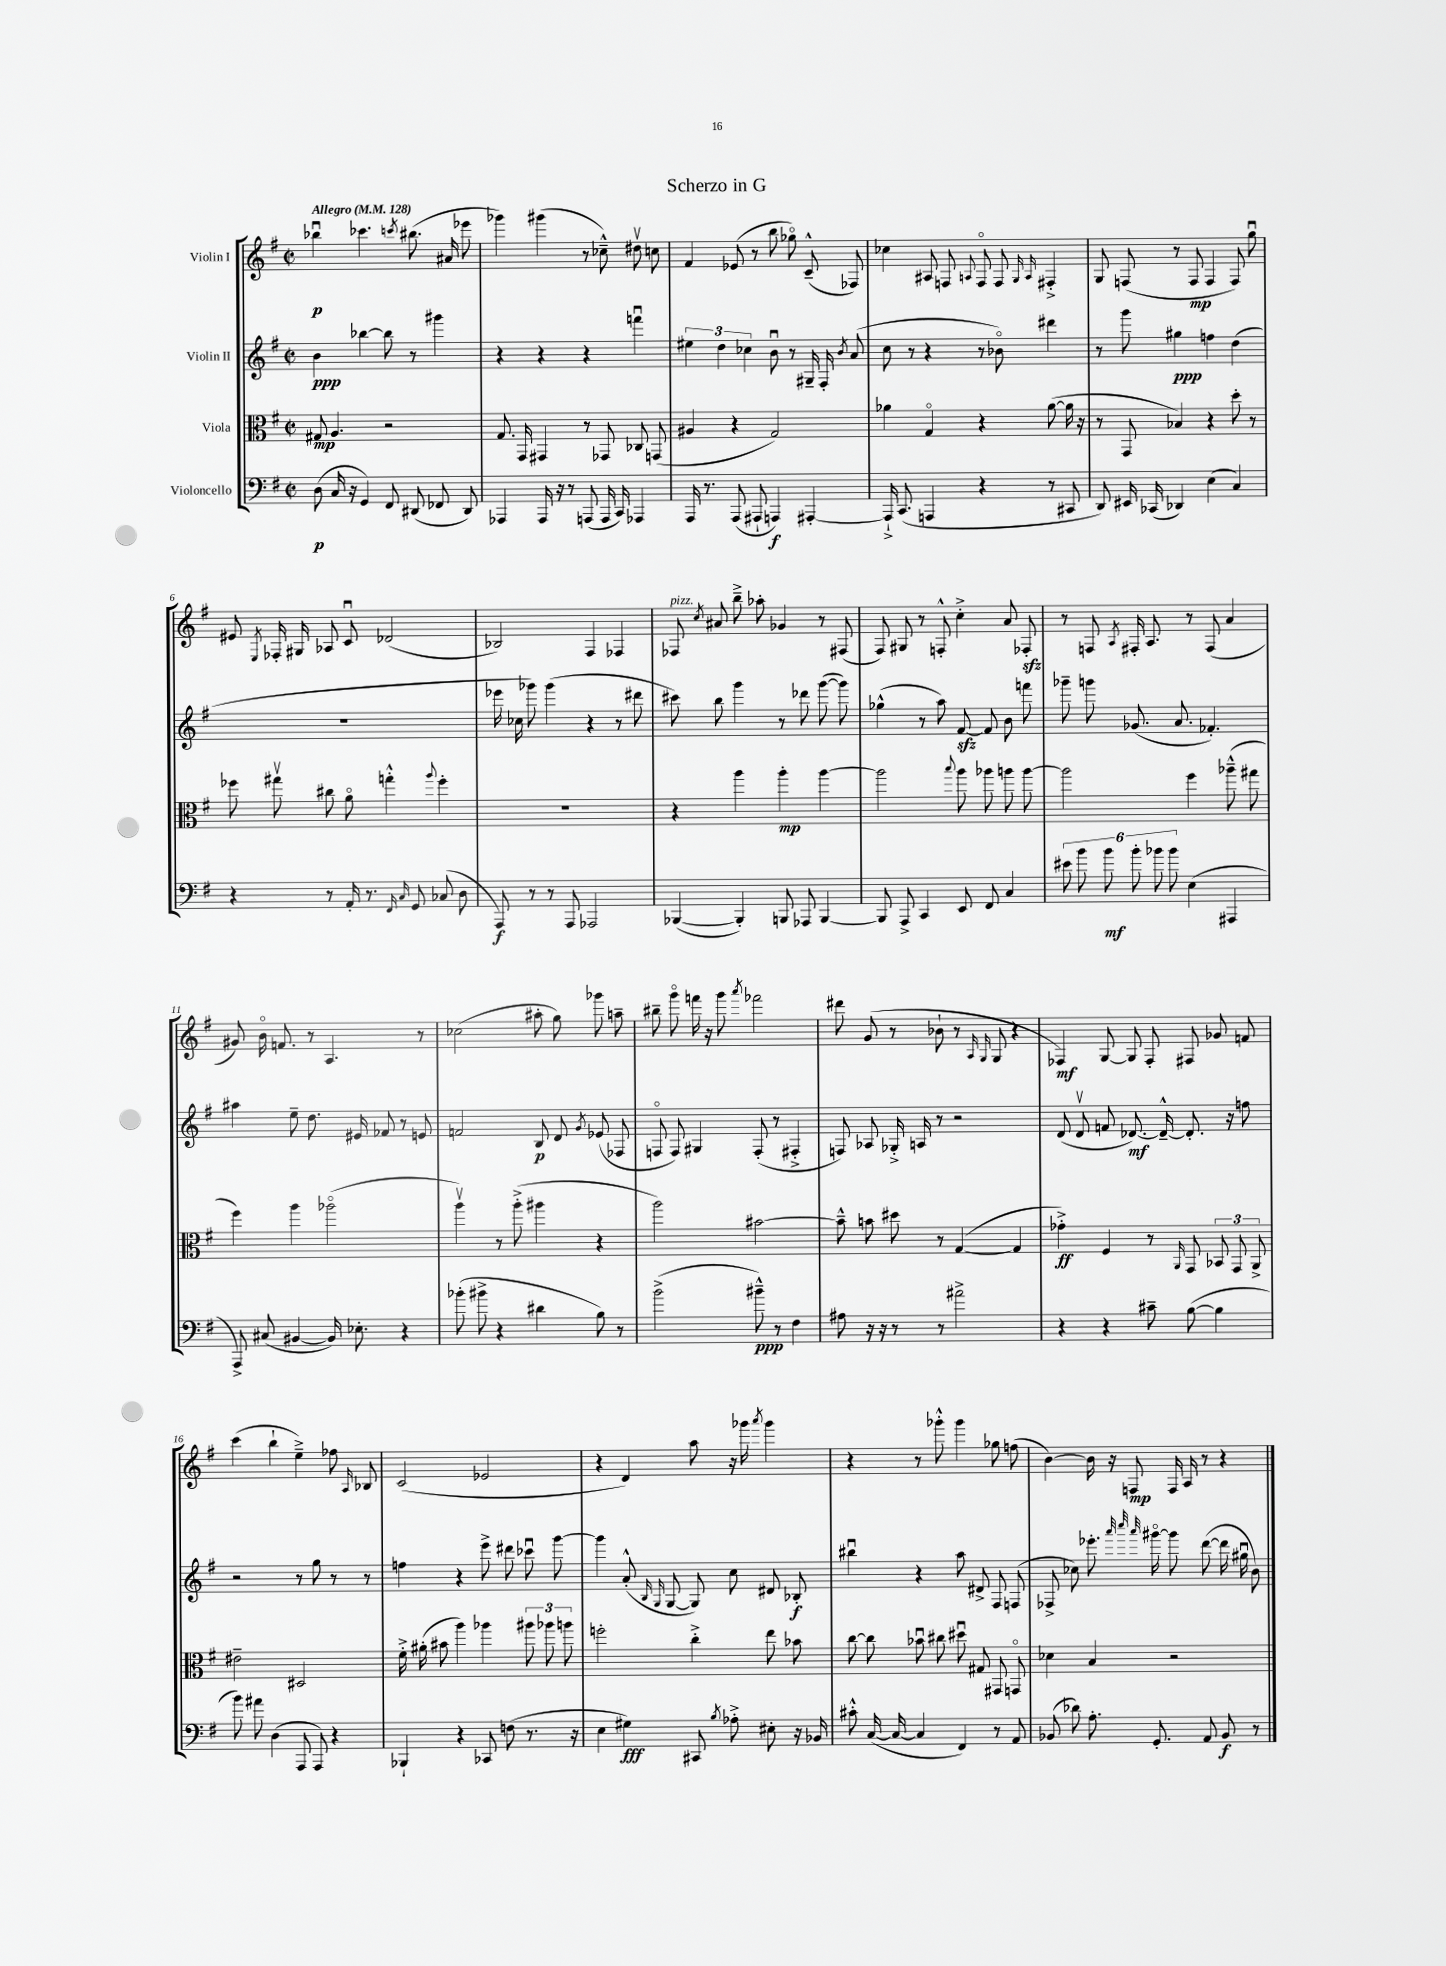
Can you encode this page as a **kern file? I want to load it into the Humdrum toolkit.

**kern	**kern	**kern	**kern
*staff4	*staff3	*staff2	*staff1
*clefF4	*clefC3	*clefG2	*clefG2
*k[f#]	*k[f#]	*k[f#]	*k[f#]
*M2/2	*M2/2	*M2/2	*M2/2
*met(c|)	*met(c|)	*met(c|)	*met(c|)
*MM128	*MM128	*MM128	*MM128
(8D	8G#	4b	4bb-u
16C	4.A	.	.
16r	.	.	.
4GG)	.	[4bb-	4.ccc-
8FF#	2r	8bb-]	.
.	.	.	8qccc
(8DD#	.	8r	(8.bb#
8FF-	.	4ggg#	.
.	.	.	16a#
8DD#)	.	.	8eee-
=	=	=	=
4AAA-	8.G	4r	4ggg-)
.	16GG	.	.
16AAA-	4GG#	4r	(4ggg#
16r	.	.	.
8r	.	.	.
(8AAA	8r	4r	8r
16AAA	8GG-	.	8cc-~^^)
16CC)	.	.	.
4AAA-	8C-	4fffu	8dd#v
.	(8GG	.	8cc
=	=	=	=
16AAA	4A#	6ee#	4f#
8.r	.	.	.
.	.	6dd	.
(8AAA	4r	.	(8e-
.	.	6cc-	.
8AAA#`	.	.	8r
4AAA)	2G)	8bu	8bb
.	.	8r	8gg-o)
[4AAA#'	.	16G#~	(8c~^^
.	.	16F#'	.
.	.	8qb	.
.	.	(8a	8F-)
=	=	=	=
16AAA#`^]	4a-	8cc	4cc-
(8.CC	.	.	.
.	.	8r	.
4AAA	4Go	4r	8A#
.	.	.	8F
.	.	.	8qqA
4r	4r	8r	8Fo
.	.	8b-o)	8F
.	.	.	16qqG
.	.	.	16qqA
8r	([8a-	4ddd#	4F#'^
8CC#	16a-]	.	.
.	16r	.	.
=	=	=	=
8DD)	8r	8r	8G
16EE#	8GG	8ggg	(8F
(16CC-	.	.	.
4DD-)	4B-)	4gg#	8r
.	.	.	8F
(4E	4r	4ff	4F
4C)	8dd'	(4dd	8F)
.	8r	.	8ggu
=	=	=	=
4r	8ff-	1r	8e#
.	.	.	8qE
.	8gg#v	.	16F-'
.	.	.	16G#
8r	8cc#	.	8A-
16AA'	8ao	.	8cu
8.r	.	.	.
.	4gg'^^	.	(2d-
16qqFF#	.	.	.
16qqC	.	.	.
8GG	.	.	.
.	8qqaa	.	.
(8C-	4ff-'	.	.
8D	.	.	.
=	=	=	=
8AAA)	1r	16eee-	2B-)
.	.	16cc-	.
8r	.	8ggg-)	.
8r	.	(4ggg-	.
8AAA	.	.	.
2AAA-	.	4r	4F#
.	.	8r	4F-
.	.	8ddd#	.
=	=	=	=
([4BBB-	4r	8ccc#)	8F-
.	.	.	8qcc
.	.	8bb	8a#
4BBB-'])	4aa	4ggg	8bb~^
.	.	.	8aa-'
8BBB	4aa'	8r	4g-
8AAA-	.	8ddd-	.
[4BBB	[4aa	([8ggg	8r
.	.	8ggg])	(8F#
=	=	=	=
8BBB]	2aa]	(4gg-^^	8F#)
8AAA^	.	.	8G#
4CC	.	8r	8r
.	.	8aa)	8F'^^
.	8qqbb	.	.
8EE	8aa	[8f#	4cc'^
8FF#	8aa-	8f#]	.
4C	8aa	8b	8a
.	[8aa	8fff	8F-'
=	=	=	=
12e#	2aa]	8ggg-~	8r
12b	.	.	.
.	.	8ggg	8F
12b	.	.	.
.	.	.	8qA
12b'	.	(8.g-	16F#'
.	.	.	8.A
12b-	.	.	.
12b-	.	.	.
.	.	8.a	.
(4E	4ff#	.	8r
.	.	4.f-')	(8F#
4AAA#	(8aa-~^^	.	4a
.	8gg#	.	.
=	=	=	=
8AAA^)	4ff#)	4aa#	8g#)
(8C#	.	.	16bo
.	.	.	8.f
[4BB#	4aa	8ee~	.
.	.	8.dd	8r
16BB#])	(2aa-o	.	4.A
8.E-'	.	16e#	.
.	.	8f-	.
4r	.	8r	.
.	.	8e	8r
=	=	=	=
(8b-'	4aav)	2f	(2cc-
8b#^	.	.	.
4r	8r	.	.
.	(8aa'^	.	.
4d#	4aa#	8B	8aa#'
.	.	8d	8gg)
.	.	8qg	.
8B)	4r	(8e-	8ggg-
8r	.	8F-	8aa~
=	=	=	=
(2b^	2aa)	8Fo	8bb#~
.	.	8F)	8gggo
.	.	4G#	16fff
.	.	.	16r
.	.	.	8ggg
.	.	.	8qaaa
8b#~^^)	[2b#	(8F'	2fff-
8r	.	8r	.
4F#	.	4F#'^	.
=	=	=	=
8A#	8b#~^^]	8F)	8ddd#
16r	8b	8A-	(8g
16r	.	.	.
8r	8dd#	16G-'^	8r
.	.	16A	.
8r	8r	8r	8b-`
2a#^	([4G	2r	8r
.	.	.	16qqA
.	.	.	16qqG
.	.	.	8G
.	4G]	.	4r
=	=	=	=
4r	4g-'^)	(8d	4F-)
.	.	8dv	.
4r	4F#	8f	[8G
.	.	[8.d-)	8G]
8c#~	8r	.	8F-'
.	.	16d-~^^_	.
.	16qqAA	.	.
([8B	8GG	8.d-']	8F#
4B]	12BB-	.	8g-
.	.	16r	.
.	12GG	.	.
.	.	8ff	8f
.	12AA^	.	.
=	=	=	=
8b)	2e#~	2r	(4ccc
8a#	.	.	.
(4D	.	.	4bb`
8AAA	2D#	8r	4ee~^)
8AAA)	.	8gg	.
4r	.	8r	8ff-
.	.	.	16qqA
.	.	8r	8B-
=	=	=	=
4BBB-`	16f#'^	4ff	(2c
.	(16a#'	.	.
.	8b#	.	.
4r	4aa)	4r	.
8CC-	4aa-	8eee^	2e-
(8F	.	8ddd#	.
8.r	12aa#	8ccc-u	.
.	12aa-	.	.
.	.	[8ggg	.
.	12aa	.	.
16r	.	.	.
=	=	=	=
4E	2ff'	4ggg]	4r
4G#)	.	(8a'^^	4d)
.	.	16qqB	.
.	.	16qqG	.
.	.	[8G	.
8CC#	4cc'^	8G])	8aa
8qB	.	.	.
8A-'^	.	8cc	16r
.	.	.	16ggg-
.	.	.	8qaaa
8E#'	8ee	8d#	4ggg-
16r	8b-	8B-'	.
16BB-	.	.	.
=	=	=	=
8c#'^^	[8cc	4bb#u	4r
([16C	8cc]	.	.
16C_	.	.	.
4C]	8b-u	4r	8r
.	8cc#	.	8ggg-'^^
4FF#)	8dd#u	8aa	4ggg-
.	8G#	8d#^	.
8r	8GG#	8F#	8gg-
8AA	8GGo	(8F	(8ff
=	=	=	=
(8BB-	4d-	8F-^	[4b)
8d-)	.	8cc-)	.
8.A'	4B	8.eee-'	16b]
.	.	.	16r
.	.	.	8F
.	.	32qqaaa	.
.	.	32qqcccc	.
.	.	32qqaaa	.
8.GG'	.	[16ggg#o	.
.	2r	8ggg#]	16F
.	.	.	16A
8AA	.	([8ddd	8r
8BB-	.	16ddd]	4r
.	.	16gg#u	.
8r	.	8b)	.
==	==	==	==
*-	*-	*-	*-
